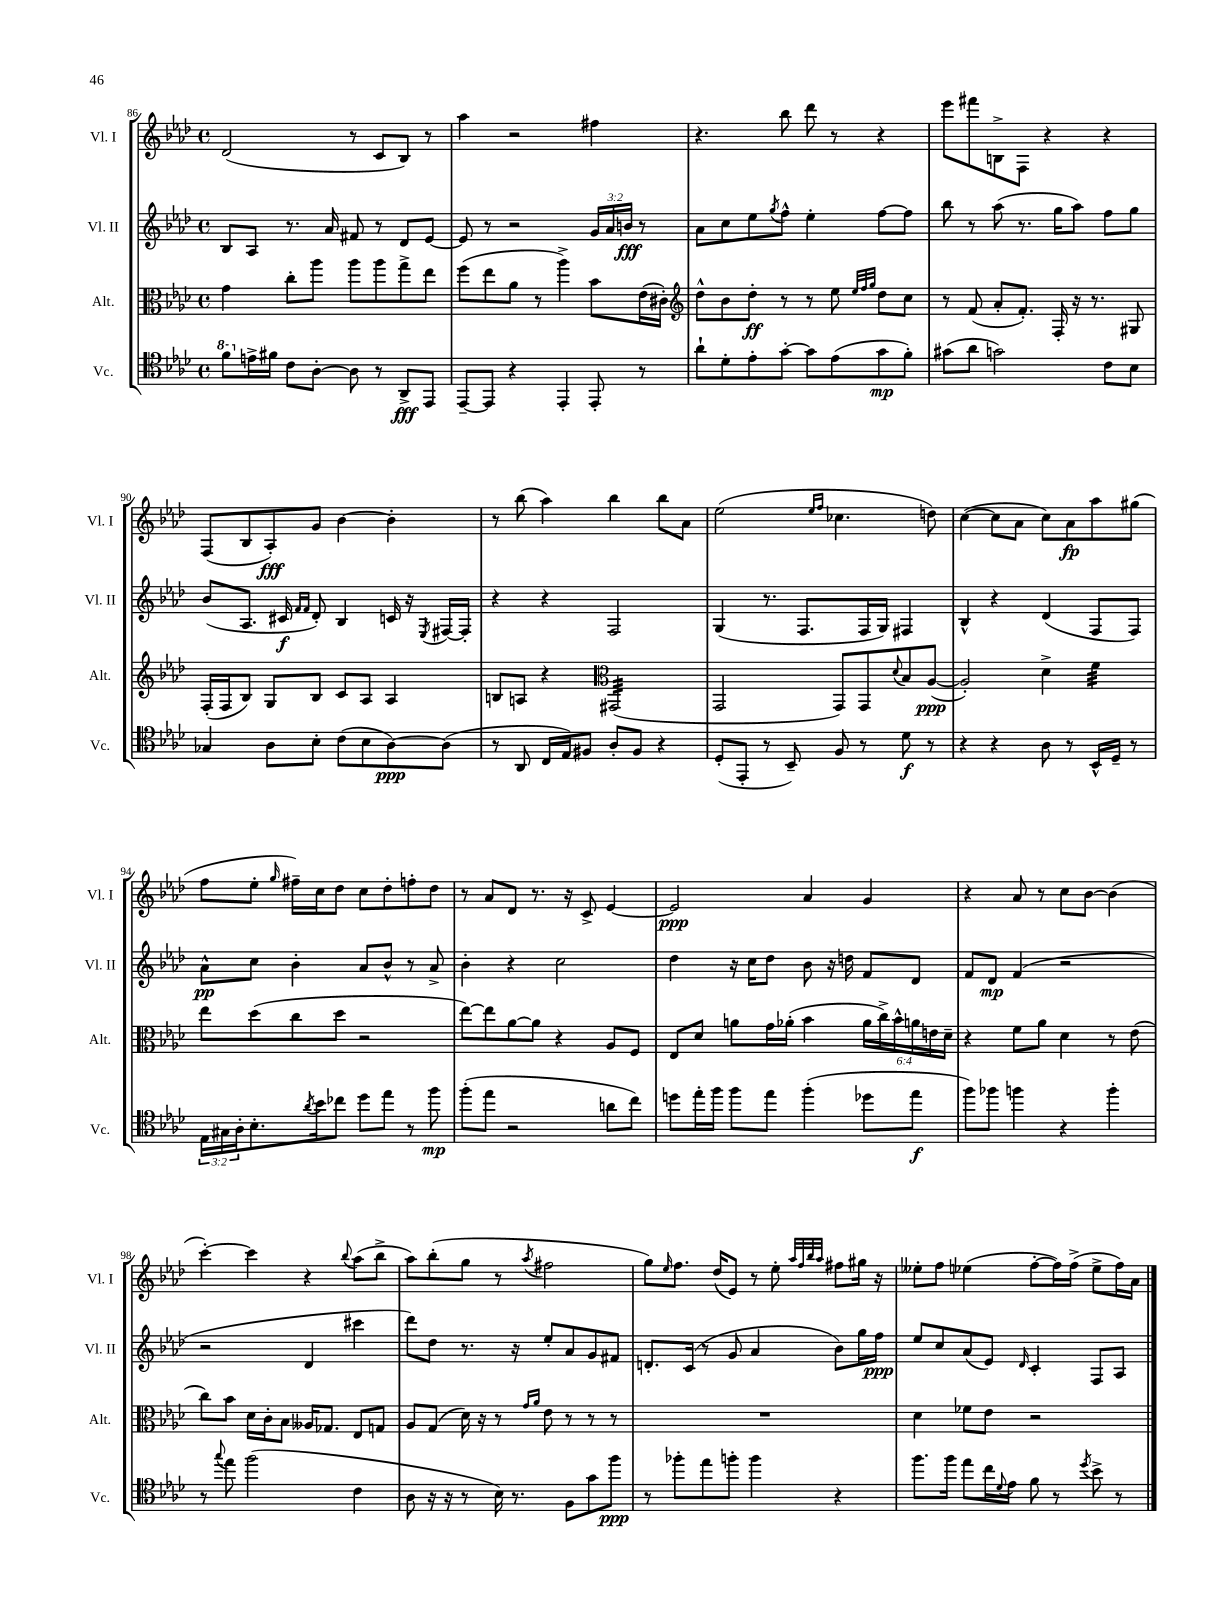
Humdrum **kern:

**kern	**kern	**kern	**kern
*staff4	*staff3	*staff2	*staff1
*clefC4	*clefC3	*clefG2	*clefG2
*k[b-e-a-d-]	*k[b-e-a-d-]	*k[b-e-a-d-]	*k[b-e-a-d-]
*M4/4	*M4/4	*M4/4	*M4/4
*met(c)	*met(c)	*met(c)	*met(c)
8ff\L	4g\	8B-/L	(2d-/
16e^\L	.	8A-/J	.
16f#\JJ	.	.	.
8c\L	8cc'\L	8.r	.
[8A-'\J	8aa-\J	.	.
.	.	16a-/	.
8A-\]	8aa-\L	8f#/	8r
8r	8aa-\	8r	8c/L
8AA-^/L	8gg^\	8d-/L	8B-/J)
8EE-/J	8ee-\J	[8e-/J	8r
=	=	=	=
[8EE-~/L	(8ff\L	8e-/]	4aa-\
8EE-/]J	8ee-\	8r	.
4r	8a-\J	2r	2r
.	8r	.	.
4EE-'/	4aa-^\)	.	.
8EE-'/	8b-\L	24g/LL	4ff#\
.	.	24a-/	.
.	.	24b/JJ	.
8r	(16e-\L	8r	.
.	16c#'\JJ)	.	.
=	=	=	=
*	*clefG2	*	*
8a-`\L	8dd-^^\L	8a-\L	4.r
8d-'\	8b-\	8cc\	.
8e-'\	8dd-'\J	8ee-\	.
.	.	8qgg/	.
[8g'\J	8r	8ff^^\J	8bb-\
8g\]L	8r	4ee-'\	8ddd-\
(8e-\	8ee-\	.	8r
.	32qqee-/LLL	.	.
.	32qqff/	.	.
.	32qqgg/JJJ	.	.
8g\	8dd-\L	[8ff\L	4r
8f'\J)	8cc\J	8ff\]J	.
=	=	=	=
(8g#\L	8r	8bb-\	8eee-\L
8a-\J	(8f/	8r	8fff#\
2g\)	8a-'/L	(8aa-\	8B^\
.	8.f'/J)	8.r	8F\J
.	.	.	4r
.	16F'/	16gg\LK	.
.	16r	8aa-\J)	.
.	8.r	.	.
8c\L	.	8ff\L	4r
8B-\J	8G#/	8gg\J	.
=	=	=	=
4G-/	(16F'/LL	(8b-/L	(8F/L
.	16F/J	.	.
.	8B-/J)	8.A-/J	8B-/
8A-\L	8G/L	.	8A-'/)
.	.	16c#/	.
.	.	16qqf/LL	.
.	.	16qqf/JJ	.
8B-'\J	8B-/J	8d-'/)	8g/J
(8c\L	8c/L	4B-/	[4b-\
8B-\	8A-/J	.	.
[8A-\)	4A-/	16c/	4b-'\]
.	.	16r	.
.	.	8qE-/	.
(8A-\]J	.	[16F#/LL	.
.	.	16F#'/]JJ	.
=	=	=	=
8r	8B/L	4r	8r
8AA-/	8A/J	.	(8bb-\
16C/LL	4r	4r	4aa-\)
16E-/J)	.	.	.
8F#/J	.	.	.
*	*clefC3	*	*
8A-'/L	(2GG#/	2F/	4bb-\
8F#/J	.	.	.
4r	.	.	8bb-\L
.	.	.	8a-\J
=	=	=	=
(8D-'/L	2GG/	(4G/	(2ee-\
8EE-'/J	.	.	.
8r	.	8.r	.
8BB-~/)	.	.	.
.	.	8.F/L	.
.	.	.	16qqee-/LL
.	.	.	16qqff/JJ
8F/	8GG/L)	.	4.cc-\
8r	8GG/	16F/L	.
.	.	16G/JJ)	.
.	8qqd-/	.	.
8d-\	8B-/	4F#/	.
8r	([8A-/J	.	8dd\)
=	=	=	=
4r	2A-'/])	4B-^^/	([4cc\
4r	.	4r	8cc\]L
.	.	.	8a-\J
8A-\	4d-^\	(4d-/	8cc\L)
8r	.	.	8a-\
16BB-^^/LL	4f\	8F/L	8aa-\
16D-~/JJ	.	.	.
8r	.	8F/J)	(8gg#\J
=	=	=	=
24E-\LL	8ee-\L	8a-^^\L	8ff\L
24G#\	.	.	.
24A-'\J	.	.	.
8.B-'\	(8dd-\	8cc\J	8ee-'\J
.	.	.	16qqgg/
.	8cc\	4b-'\	16ff#~\LL)
8qa-/	.	.	.
16b-\k	.	.	16cc\J
8cc-\J	8dd-\J	.	8dd-\J
8dd-\L	2r	8a-/L	8cc\L
8ee-\J	.	8b-^^/J	8dd-'\
8r	.	8r	8ff'\
8ff\	.	8a-^/	8dd-\J
=	=	=	=
(8ff'\L	[8ee-\L)	4b-'\	8r
8ee-\J	8ee-\]	.	8a-/L
2r	[8a-\	4r	8d-/J
.	8a-\]J	.	8.r
.	4r	2cc\	.
.	.	.	16r
.	.	.	8c^/
8a\L	8A-/L	.	[4e-/
8cc\J)	8F/J	.	.
=	=	=	=
8dd\L	8E-/L	4dd-\	2e-/]
16ee-'\L	8d-/J	.	.
16ff\JJ	.	.	.
8ff\L	8a\L	16r	.
.	.	16cc\LK	.
8ee-\J	16g\L	8dd-\J	.
.	(16a-'\JJ	.	.
(4ff'\	4b-\	8b-\	4a-/
.	.	16r	.
.	.	16dd\	.
8dd-\L	24a-\LL	8f/L	4g/
.	24cc^\)	.	.
.	24b-^^\	.	.
8ee-\J	24a\	8d-/J	.
.	24e\	.	.
.	24d-~\JJ	.	.
=	=	=	=
8ff\L)	4r	8f/L	4r
8ff-\J	.	8d-/J	.
4ff\	8f\L	(4f/	8a-/
.	8a-\J	.	8r
4r	4d-\	2r	8cc\L
.	.	.	[8b-\J
4ff'\	8r	.	(4b-\]
.	(8e-\	.	.
=	=	=	=
8r	8cc\L)	2r	[4ccc'\)
8qqgg/	.	.	.
8ee-\	8b-\J	.	.
(2ff\	16d-\LL	.	4ccc\]
.	16c'\J	.	.
.	8B-\J	.	.
.	16A--/LK	4d-/	4r
.	8.G-/J	.	.
.	.	.	8qqbb-/
4c\	8E-/L	4ccc#\	(8aa-\L
.	8G/J	.	8bb-^\J
=	=	=	=
8A-\	8A-/L	8ddd-\L)	8aa-\L)
16r	(8G/J	8dd-\J	(8bb-'\
16r	.	.	.
8r	16d-\)	8.r	8gg\J
.	16r	.	.
16B-\)	8r	.	8r
8.r	.	16r	.
.	16qqg/LL	.	.
.	16qqa-/JJ	.	8qaa-/
.	8e-\	8ee-'/L	2ff#\
8F\L	8r	8a-/	.
8g\	8r	8g/	.
8ff\J	8r	8f#/J	.
=	=	=	=
8r	1r	8.d'/L	8gg\L)
.	.	.	16qqee-/
8ff-'\L	.	.	8.ff\J
.	.	(16c/Jk	.
8ee-\	.	8r	.
.	.	.	(16dd-/LK
8ff'\J	.	8g/	8e-/J)
4ff\	.	4a-/	8r
.	.	.	8ee-'\
.	.	.	32qqaa-/LLL
.	.	.	32qqff/
.	.	.	32qqbb-/
.	.	.	32qqaa-/JJJ
4r	.	8b-\L)	8ff#\L
.	.	16gg\L	16gg#\Jk
.	.	16ff\JJ	16r
=	=	=	=
8.ff\L	4d-\	8ee-/L	8ee--'\L
.	.	8cc/	8ff\J
16ff\Jk	.	.	.
8ee-\L	8f-\L	(8a-/	(4ee-\
16cc\L	8e-\J	8e-/J)	.
8qqd-/	.	.	.
16e-\JJ	.	.	.
.	.	16qqd-/	.
8f\	2r	4c'/	[8ff'\L
8r	.	.	16ff\]L)
.	.	.	(16ff^\JJ
8qdd-/	.	.	.
8b-^\	.	8F/L	8ee-^\L
8r	.	8A-/J	16ff\L)
.	.	.	16a-\JJ
==	==	==	==
*-	*-	*-	*-
